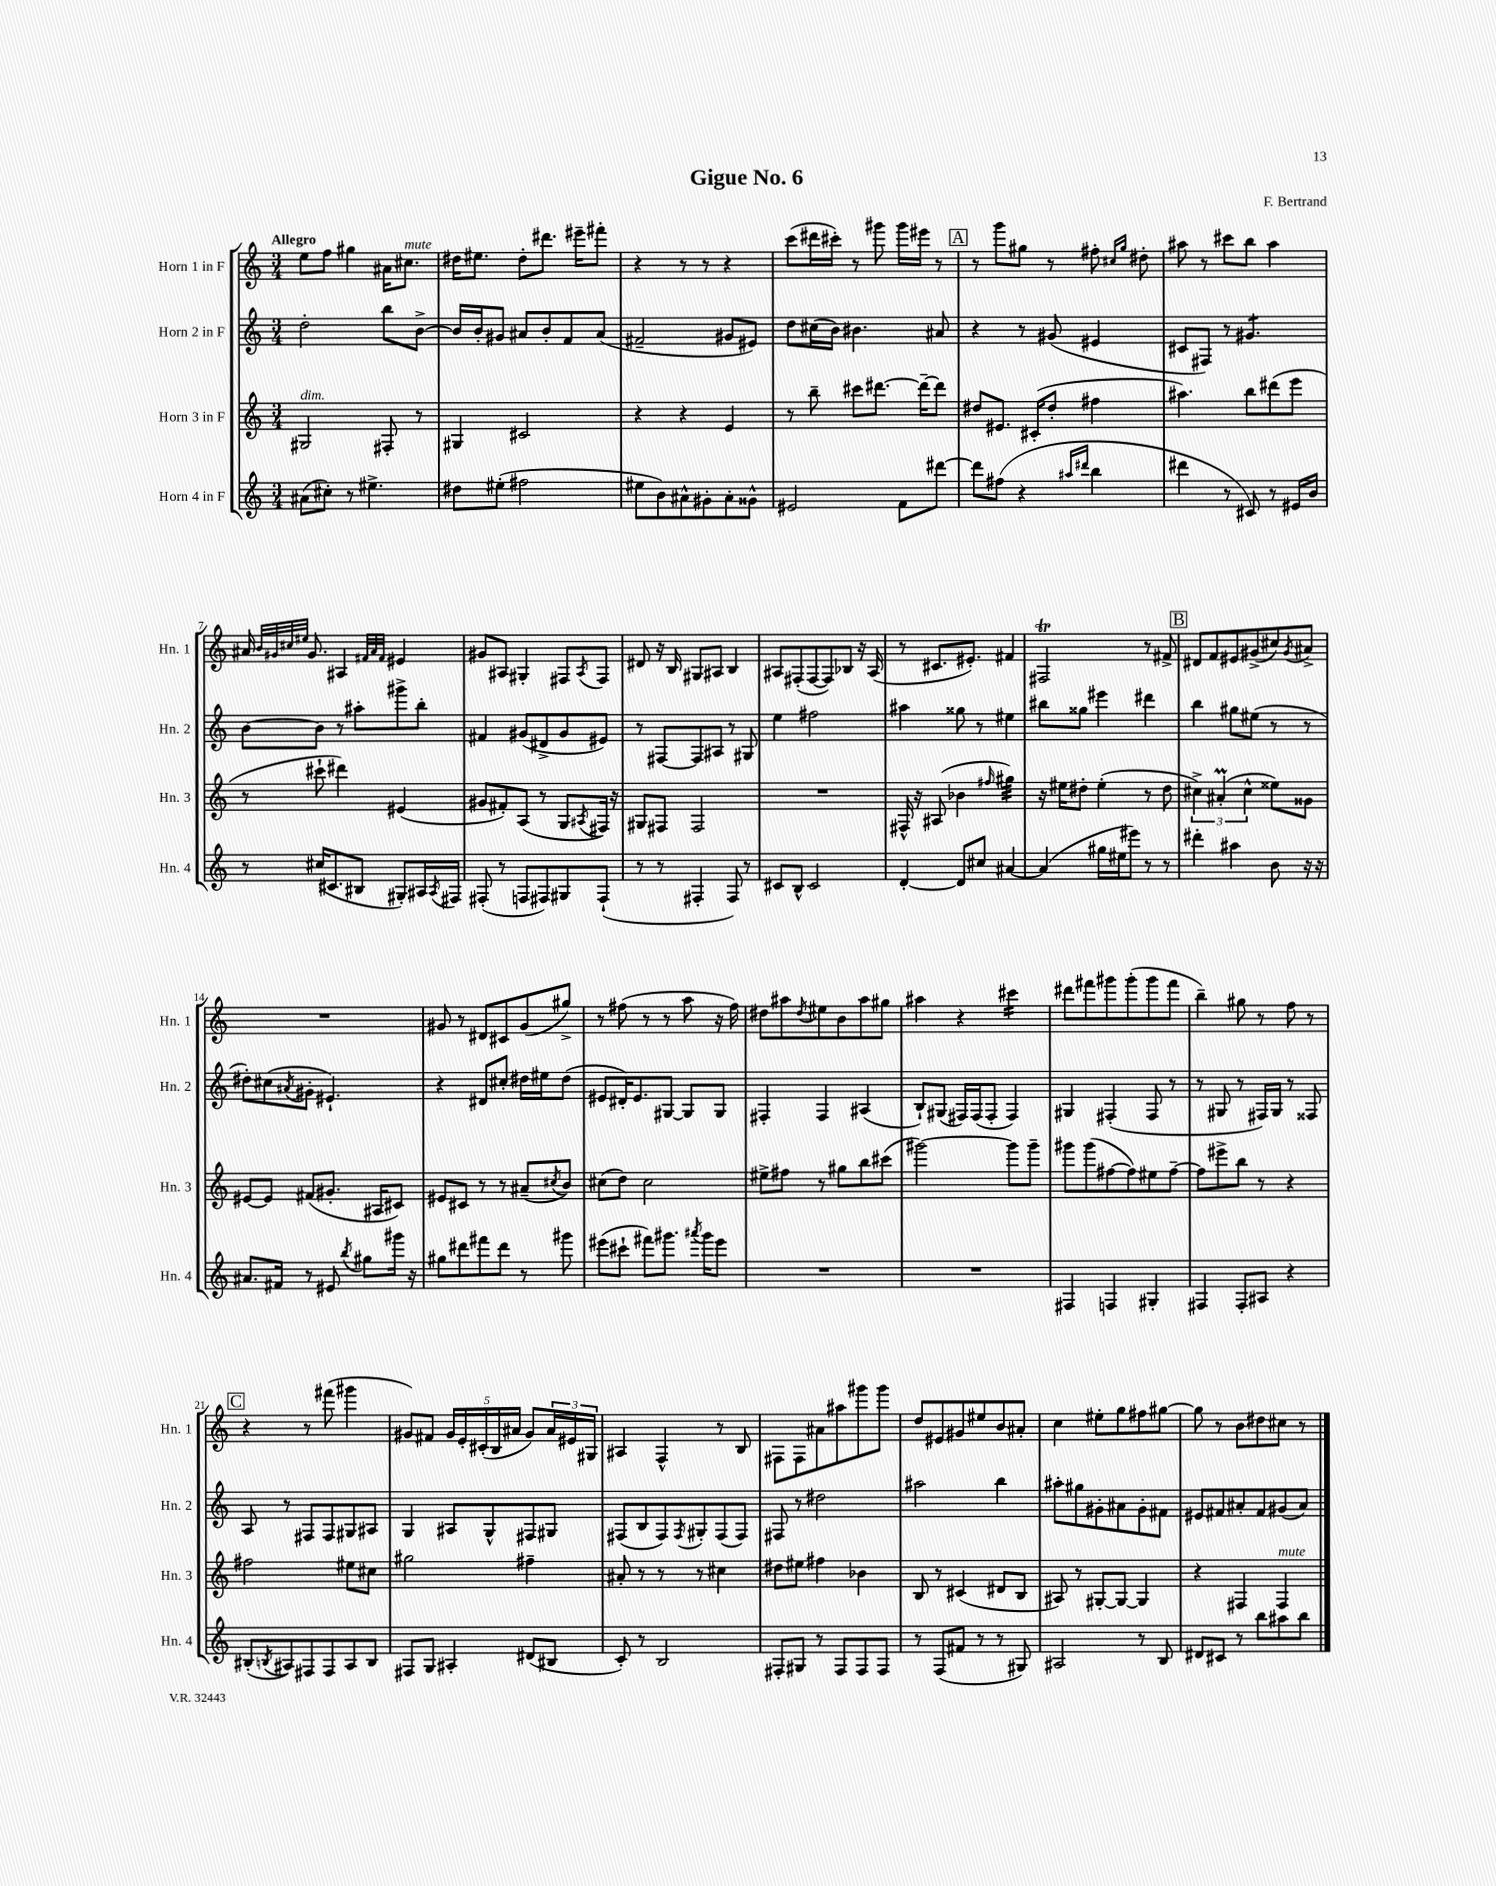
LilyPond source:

\header { title = "Gigue No. 6" composer = "F. Bertrand" }
<<
\new StaffGroup <<
\new Staff = "s0" \with { instrumentName = "Horn 1 in F" shortInstrumentName = "Hn. 1" } {
    \clef treble \key c \major \numericTimeSignature \time 3/4 \tempo "Allegro"
    e''8 f''8 gis''4 ais'16 cis''8.^\markup { \italic "mute" } |
    dis''16 eis''8. dis''8-. dis'''8. eis'''16-- fis'''8-. |
    r4 r8 r8 r4 |
    c'''8( dis'''16 cis'''16-.) r8 gis'''8 gis'''16 eis'''16 r8 |
    \mark \markup { \box "A" } r8 g'''8 gis''8 r8 fis''8-. \grace { cis''16 gis''16 } dis''8-. |
    ais''8 r8 cis'''8 b''8 ais''4 |
    ais'16 \grace { b'32 gis'32 cis''32 eis''32 } gis'8. ais4 \grace { fis'32 ais'32 fis'32 } eis'4 |
    gis'8 ais8 gis4-. fis8 \acciaccatura { ais8 } fis8 |
    dis'8 r16 b16 gis8 ais8 b4 |
    ais8 fis8-.( fis8~ fis8) bes8 r16 ais16( |
    r8 cis'8. eis'8.-.) fis'4 |
    fis2\trill r8 fis'8-> |
    \mark \markup { \box "B" } dis'8 f'8 eis'8 gis'8->( cis''8) \acciaccatura { gis'8 } ais'8-> |
    R2. |
    gis'8 r8 dis'8 cis'8 gis'8( gis''8->) |
    r8 fis''8( r8 r8 a''8 r16 fis''16) |
    dis''8 ais''8 \acciaccatura { dis''8 } eis''8 b'8 ais''8 gis''8 |
    ais''4 r4 cis'''4:16 |
    dis'''8 fis'''8 gis'''8 gis'''8-.( gis'''8 fis'''8 |
    b''4--) gis''8 r8 f''8 r8 |
    \mark \markup { \box "C" } r4 r8 fis'''8( gis'''4 |
    gis'8) fis'8 \tuplet 5/4 { gis'16 e'16-. cis'16-.( b16 ais'16 } gis'8) \tuplet 3/2 { ais'16 eis'16 gis16 } |
    ais4 f4-^ r8 b8 |
    fis8 fis8 ais'8 ais''8 gis'''8 gis'''8 |
    d''8 eis'8 gis'8 eis''8 b'8 ais'8-. |
    c''4 eis''8-. g''8 fis''8 gis''8~ |
    gis''8 r8 b'8 dis''8 cis''8 r8 \bar "|." |
}
\new Staff = "s1" \with { instrumentName = "Horn 2 in F" shortInstrumentName = "Hn. 2" } {
    \clef treble \key c \major \numericTimeSignature \time 3/4
    d''2-. b''8 b'8~-> |
    b'16 b'16-. gis'8 ais'8 b'8-. f'8 ais'8( |
    fis'2-- gis'8 eis'8) |
    d''8 cis''16( b'16) bis'4. ais'8 |
    \mark \markup { \box "A" } r4 r8 gis'8( eis'4 |
    cis'8 fis8) r8 gis'4.:8 |
    b'8~ b'8 r8 ais''8-. gis'''8-> b''8-. |
    fis'4 gis'8( dis'8-> gis'8 eis'8) |
    r8 fis8~ fis8 ais8 r8 gis8 |
    e''4 fis''2 |
    ais''4 gisis''8 r8 eis''4 |
    bis''8 gisis''8 eis'''4 dis'''4 |
    \mark \markup { \box "B" } b''4 gis''8 eis''8( r8 r8 |
    dis''8-.) cis''8( \acciaccatura { ais'8 } gis'8-. eis'4.-!) |
    r4 dis'8 cis''8-. dis''16 eis''16 dis''8( |
    eis'8 dis'16-.) eis'8. gis8~ gis8 gis8 |
    fis4-. fis4 ais4( |
    b8-!) gis8( fis16) fis16( fis8-. fis4) |
    gis4 fis4-.( fis8 r8 |
    r8 gis8 r8 fis16) gis16 r8 fisis8 |
    \mark \markup { \box "C" } a8 r8 fis8 fis8 gis8 ais8 |
    g4 ais8 g8-^ fis8 gis8 |
    fis8( b8 fis8) \acciaccatura { fis8 } gis8-. fis8( fis8) |
    fis8 r8 dis''2 |
    ais''2 b''4 |
    ais''8-. gis''8 gis'8-. ais'8 gis'8-. fis'8 |
    eis'8 fis'8 ais'8-. fis'8 gis'8( ais'8) \bar "|." |
}
\new Staff = "s2" \with { instrumentName = "Horn 3 in F" shortInstrumentName = "Hn. 3" } {
    \clef treble \key c \major \numericTimeSignature \time 3/4
    gis2^\markup { \italic "dim." } fis8-. r8 |
    gis4 cis'2 |
    r4 r4 e'4 |
    r8 b''8-- cis'''8 dis'''8.~ dis'''16~-- dis'''8 |
    \mark \markup { \box "A" } dis''8 eis'8. cis'16-.( dis''8-. fis''4 |
    ais''4.) b''8 dis'''8( e'''8 |
    r8 cis'''8-! dis'''4) eis'4( |
    gis'8 fis'8-.) a8( r8 g8 \acciaccatura { ais8 } fis16) r16 |
    gis8 fis8 fis2 |
    R2. |
    fis16-^ r16 ais8( bes'4 \grace { fis''16 } gis''4:32) |
    r16 eis''16 dis''8-. eis''4-.( r8 dis''8 |
    \mark \markup { \box "B" } \tuplet 3/2 { cis''4->) ais'4-.\prall( cis''4-^ } eisis''8) gisis'8 |
    eis'8~ eis'8 fis'8( gis'8.-. ais16 cis'8) |
    eis'8 cis'8 r8 r8 ais'8--( \acciaccatura { cis''8 } b'8) |
    cis''8( d''8) cis''2 |
    eis''8-> fis''8 r8 gis''8 b''8 cis'''8( |
    gis'''2~) gis'''8 gis'''8-- |
    gis'''8 gis'''8( fis''8~ fis''8) eis''8 fis''8~-- |
    fis''8 eis'''8-> b''8 r8 r4 |
    \mark \markup { \box "C" } fis''2 eis''8 cis''8 |
    gis''2 fis''4-- |
    ais'8-. r8 r8 r8 cis''4 |
    dis''8 eis''8 fis''4 bes'4 |
    b8 r8 cis'4( dis'8 b8 |
    ais8) r8 gis8~-. gis8~ gis4 |
    r4 fis4 fis4^\markup { \italic "mute" } \bar "|." |
}
\new Staff = "s3" \with { instrumentName = "Horn 4 in F" shortInstrumentName = "Hn. 4" } {
    \clef treble \key c \major \numericTimeSignature \time 3/4
    ais'8( cis''8-.) r8 eis''4.-> |
    dis''8 eis''8-.( fis''2 |
    eis''8 b'8) ais'8-^ gis'8-. ais'8-. gisis'8-^ |
    eis'2 f'8 dis'''8~ |
    \mark \markup { \box "A" } dis'''8 fis''8( r4 \grace { ais''16 dis'''16 } b''4 |
    dis'''4 r8 cis'8) r8 eis'16 b'16 |
    r8 cis''16( cis'8. bis8 gis8-.) ais16 \acciaccatura { ais8 } fis16 |
    fis8-.( r8 f8 fis8) gis8 fis8-!( |
    r8 r8 fis4-. fis8) r8 |
    cis'8 b8-^ cis'2 |
    d'4~-. d'8 cis''8 ais'4~ |
    ais'4( gis''16 eis''16 eis'''8) r8 r8 |
    \mark \markup { \box "B" } dis'''4-. ais''4 b'8 r16 r16 |
    ais'8. fis'16 r8 eis'8 \acciaccatura { b''8 } gis''8 gis'''16 r16 |
    gis''8 dis'''8 fis'''8 dis'''8 r8 gis'''8 |
    eis'''8( cis'''8-! fis'''8) gis'''8. \acciaccatura { ais'''8 } gis'''16 eis'''8 |
    R2. |
    R2. |
    fis4 f4 gis4-. |
    fis4 fis8-. ais8 r4 |
    \mark \markup { \box "C" } bis8-.( \acciaccatura { b8 } ais8) fis8 fis8 ais8 b8 |
    fis8 g8 ais4-. dis'8( bis8 |
    c'8-.) r8 b2 |
    fis8-. gis8 r8 fis8 fis8 fis8 |
    r8 f8( fis'8 r8 r8 gis8) |
    ais2 r8 b8 |
    dis'8 cis'8 r8 b''8 ais''8 b''8 \bar "|." |
}
>>
>>
